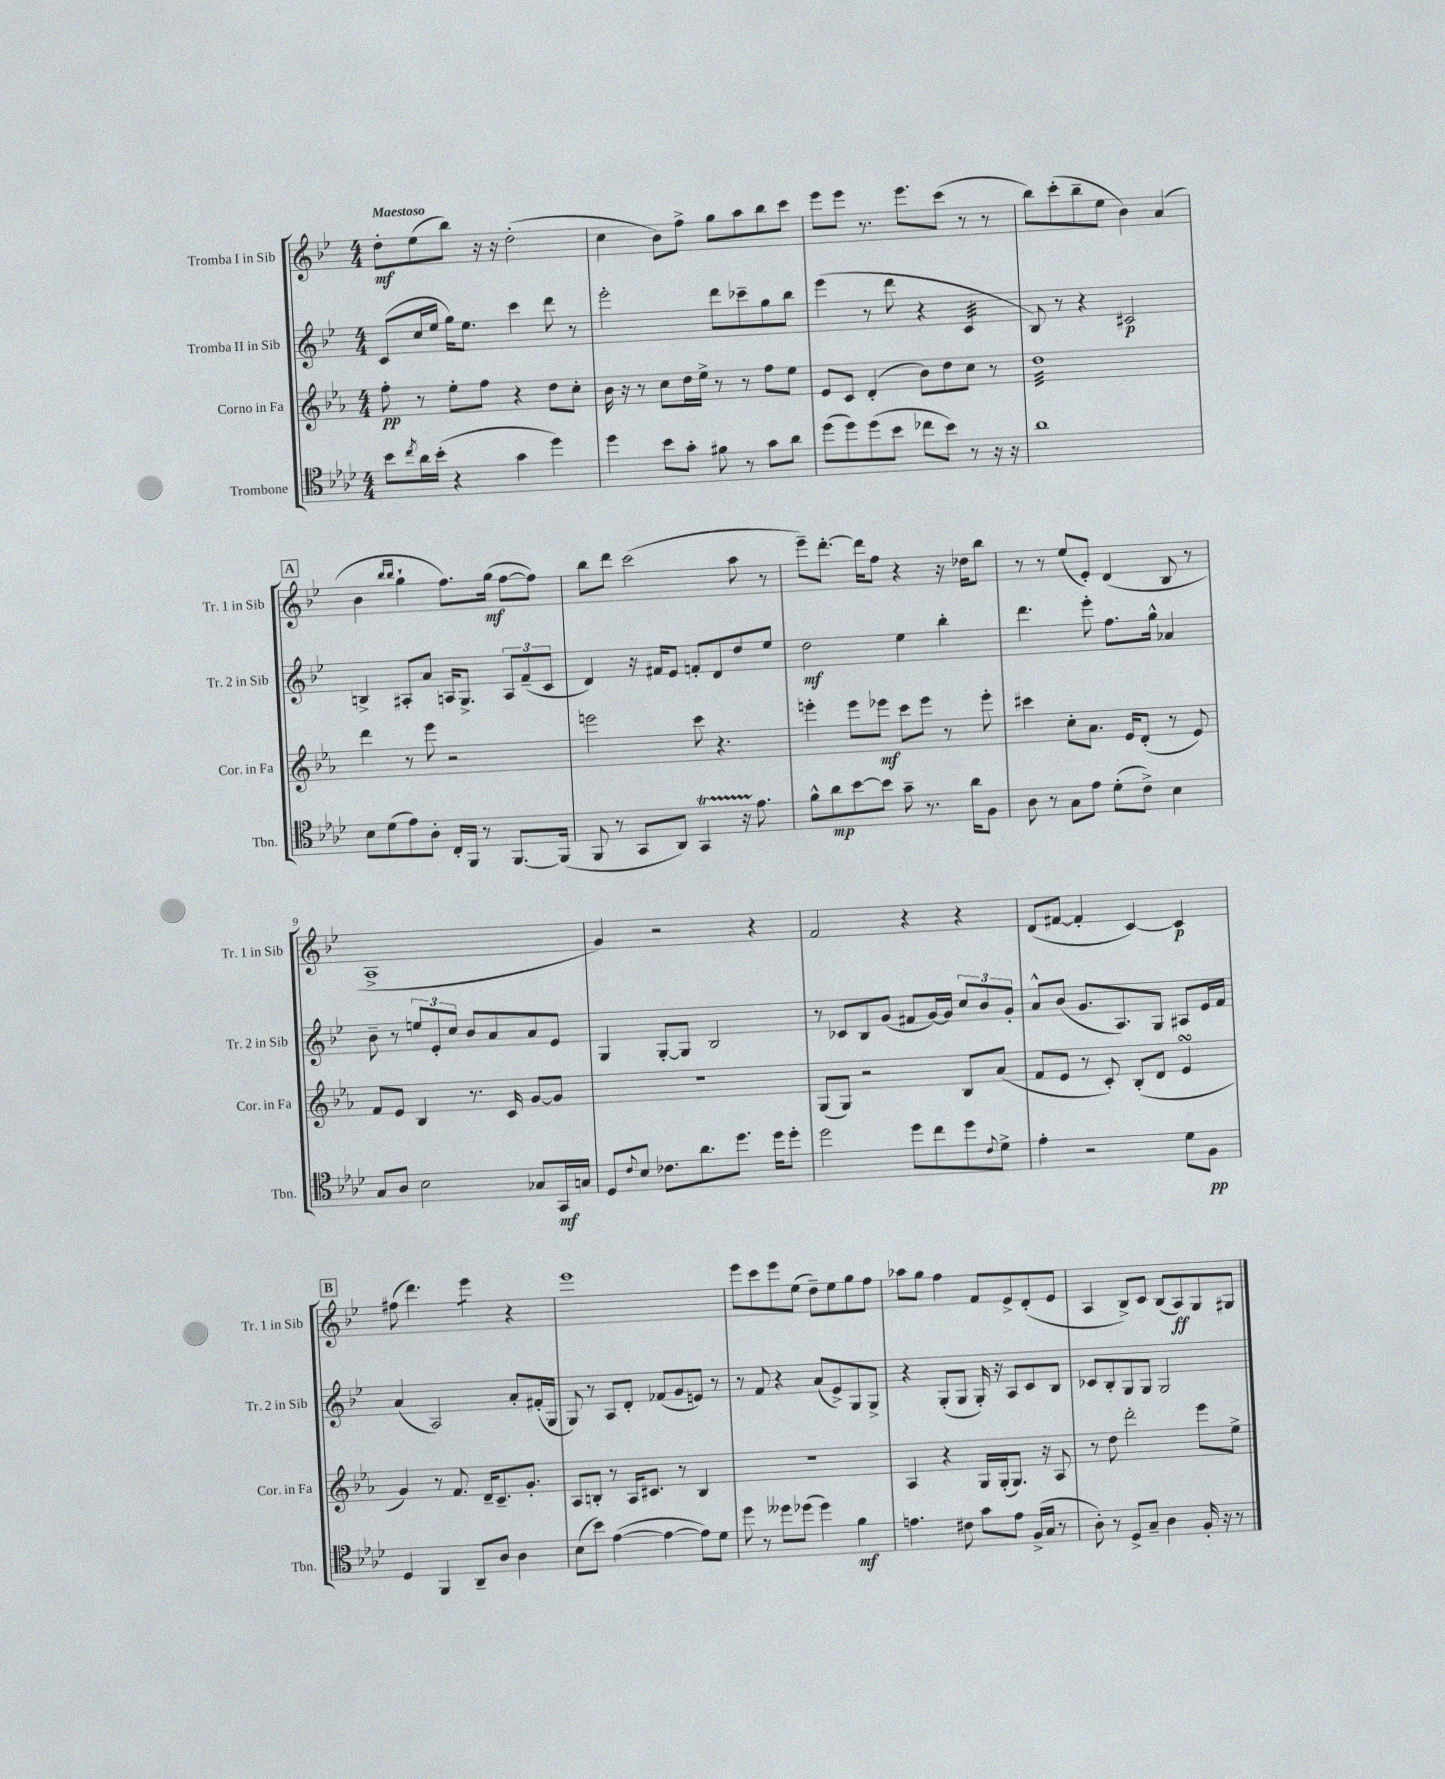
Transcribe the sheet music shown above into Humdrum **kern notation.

**kern	**kern	**kern	**kern
*staff4	*staff3	*staff2	*staff1
*clefC4	*clefG2	*clefG2	*clefG2
*k[b-e-a-d-]	*k[b-e-a-]	*k[b-e-]	*k[b-e-]
*M4/4	*M4/4	*M4/4	*M4/4
8b-	8ff'	(8c	8dd'
8qcc	.	.	.
16a-	8r	16cc	(8ee-
(16b-'	.	16ee-	.
4r	8ee-'	16gg)	8bb-)
.	.	8.ee-	.
.	8ff	.	16r
.	.	.	16r
4g	4r	4ccc	(2dd'
4dd-)	8dd	8ddd	.
.	8cc'	8r	.
=	=	=	=
4dd-	16b-	2eee-'	4cc
.	16r	.	.
.	8r	.	.
8b-	8cc	.	8b-)
8g'	16dd	.	8ff^
.	16ee-^	.	.
8f#	8r	8ddd	8gg
8r	8r	8ccc-~	8aa
8g	8ff	8gg	8bb-
8a-	8ee-	8bb-	8ccc
=	=	=	=
(8dd-	8e-	(4eee-	8eee-
8dd-)	8c	.	8eee-
(8dd-	(4d'	8r	8.r
8b-	.	8ddd	.
.	.	.	8.eee-
8cc-	8b-)	4r	.
8b-)	8dd	.	(8ccc
8r	8cc	4c	8r
16r	8r	.	8r
16r	.	.	.
=	=	=	=
1a-	1dd	8B-)	8bb-)
.	.	8r	(8ccc'
.	.	4r	8bb-~
.	.	.	8ee-
.	.	2c#	4b-)
.	.	.	(4a
=	=	=	=
8B-	4ddd	4B^	4b-
(8d-	.	.	.
.	.	.	16qqbb-
.	.	.	16qqbb-
8e-)	8r	8A#'	4gg`
8A-'	8eee-	8a	.
16C'	2r	16A	8.ff)
16FF	.	8.G^	.
8r	.	.	.
.	.	.	(16gg
[8.FF	.	12A	[8ff
.	.	(12f~	.
.	.	.	8ff])
.	.	12c	.
(16FF]	.	.	.
=	=	=	=
8FF	2eee	4d)	8bb-
8r	.	.	8ddd
8GG	.	16r	(2ccc
.	.	16f#	.
8AA-)	.	8e-	.
4GG	8ccc	8f'	.
.	4.r	8d	.
16r	.	8dd	8aa
8.e-	.	.	.
.	.	8ee-	8r
=	=	=	=
8f^^	4eee'	2dd	8eee-~)
8a-	.	.	[8.ddd'
[8b-	8eee	.	.
.	.	.	16ddd]
8b-]	8eee-	.	8ff
8g~	8ccc	4ee-	4r
8.r	8eee-	.	.
.	8r	4bb-'	16r
16a-	.	.	16dd-
8F	8eee-'	.	8bb-
=	=	=	=
8A-	4ccc#	4.ddd	8r
8r	.	.	8r
8G	8cc'	.	(8ee-
8e-	8.a-	8eee-'	8e-')
(8d-'	.	8.ff	(4d
.	16e-	.	.
8c^)	(8d'	.	.
.	.	16gg^^	.
4B-	8r	4a-	8B-
.	8e-)	.	8r
=	=	=	=
8G	8f	8b-~	1A^
8A-	8e-	8r	.
2B-	4B-	12ee	.
.	.	12e-'	.
.	.	12cc	.
.	8.r	8b-	.
.	.	8a	.
.	16c	.	.
8G-	[8g	8a	.
16GG	8g]	8e-	.
16G	.	.	.
=	=	=	=
8D-	1r	4G	4g)
8qqc	.	.	.
8B-	.	.	.
8.c-	.	[8G'	2r
.	.	8G]	.
8.a-	.	.	.
.	.	2B-	.
8.dd-	.	.	.
.	.	.	4r
16dd-	.	.	.
8dd-'	.	.	.
=	=	=	=
2dd-	(8G	8r	2f
.	8G)	8c-	.
.	2r	8B-	.
.	.	(8g	.
8dd-	.	8f#	4r
8cc	.	[16g)	.
.	.	16g]	.
8dd-	8B-	12cc	4r
.	.	12b-	.
8qqc	.	.	.
8d-^	(8a-	.	.
.	.	12g'	.
=	=	=	=
4e-'	8f	8a^^	(8d
.	8e-	(8b-	[8f#
2r	8r	8.g	4f#']
.	8c')	.	.
.	.	8.A)	.
.	(8B-'	.	[4c)
.	8d	8G	.
8d-	4e-	8A#	4c]
8F	.	16e-	.
.	.	16f	.
=	=	=	=
4D-	4g)	(4a	(8ff#
.	.	.	4.ddd)
4FF	8r	2A)	.
.	8.f	.	.
8AA-~	.	.	4eee-
.	16d~	.	.
8A-	8.c~	.	.
4A-	.	8a'	4r
.	8.g'	.	.
.	.	(16f#'	.
.	.	16G	.
=	=	=	=
(8B-	8A-	8G)	1eee-
8b-)	8B'	8r	.
([4e-	8r	8A	.
.	16A-	8d'	.
.	8.c#	.	.
4e-_	.	(8f-	.
.	8r	8g	.
8e-])	4B	8e)	.
8d-	.	8r	.
=	=	=	=
8dd-	1r	8r	8eee-
8r	.	8f	8ccc
8dd--	.	4r	8eee-
(8dd-	.	.	(8ee-
4dd-)	.	(8a	8dd~)
.	.	8e-^)	8ee-
4f	.	8G	8gg
.	.	8G^	8ff
=	=	=	=
4.e	4A-	4r	8aa-
.	.	.	8gg
.	4r	(8G'	4ff
8c#	.	8G	.
8g	16G	16G')	8f
.	(16G'	16r	.
8e	8.G)	8A	8e-^
(16F^	.	8c	(8d'
16G	16r	.	.
8r	8A-	8B-	8e-
=	=	=	=
8A-')	8r	8c-	4A
8r	8dd	8B-'	.
8D-^	2ddd'	8G	8B-^)
8G~	.	8G	8c
4A-	.	2G	(8B-
.	.	.	8A)
16F'	8eee-	.	8G
16r	.	.	.
8r	8ee-^	.	8G#
==	==	==	==
*-	*-	*-	*-
